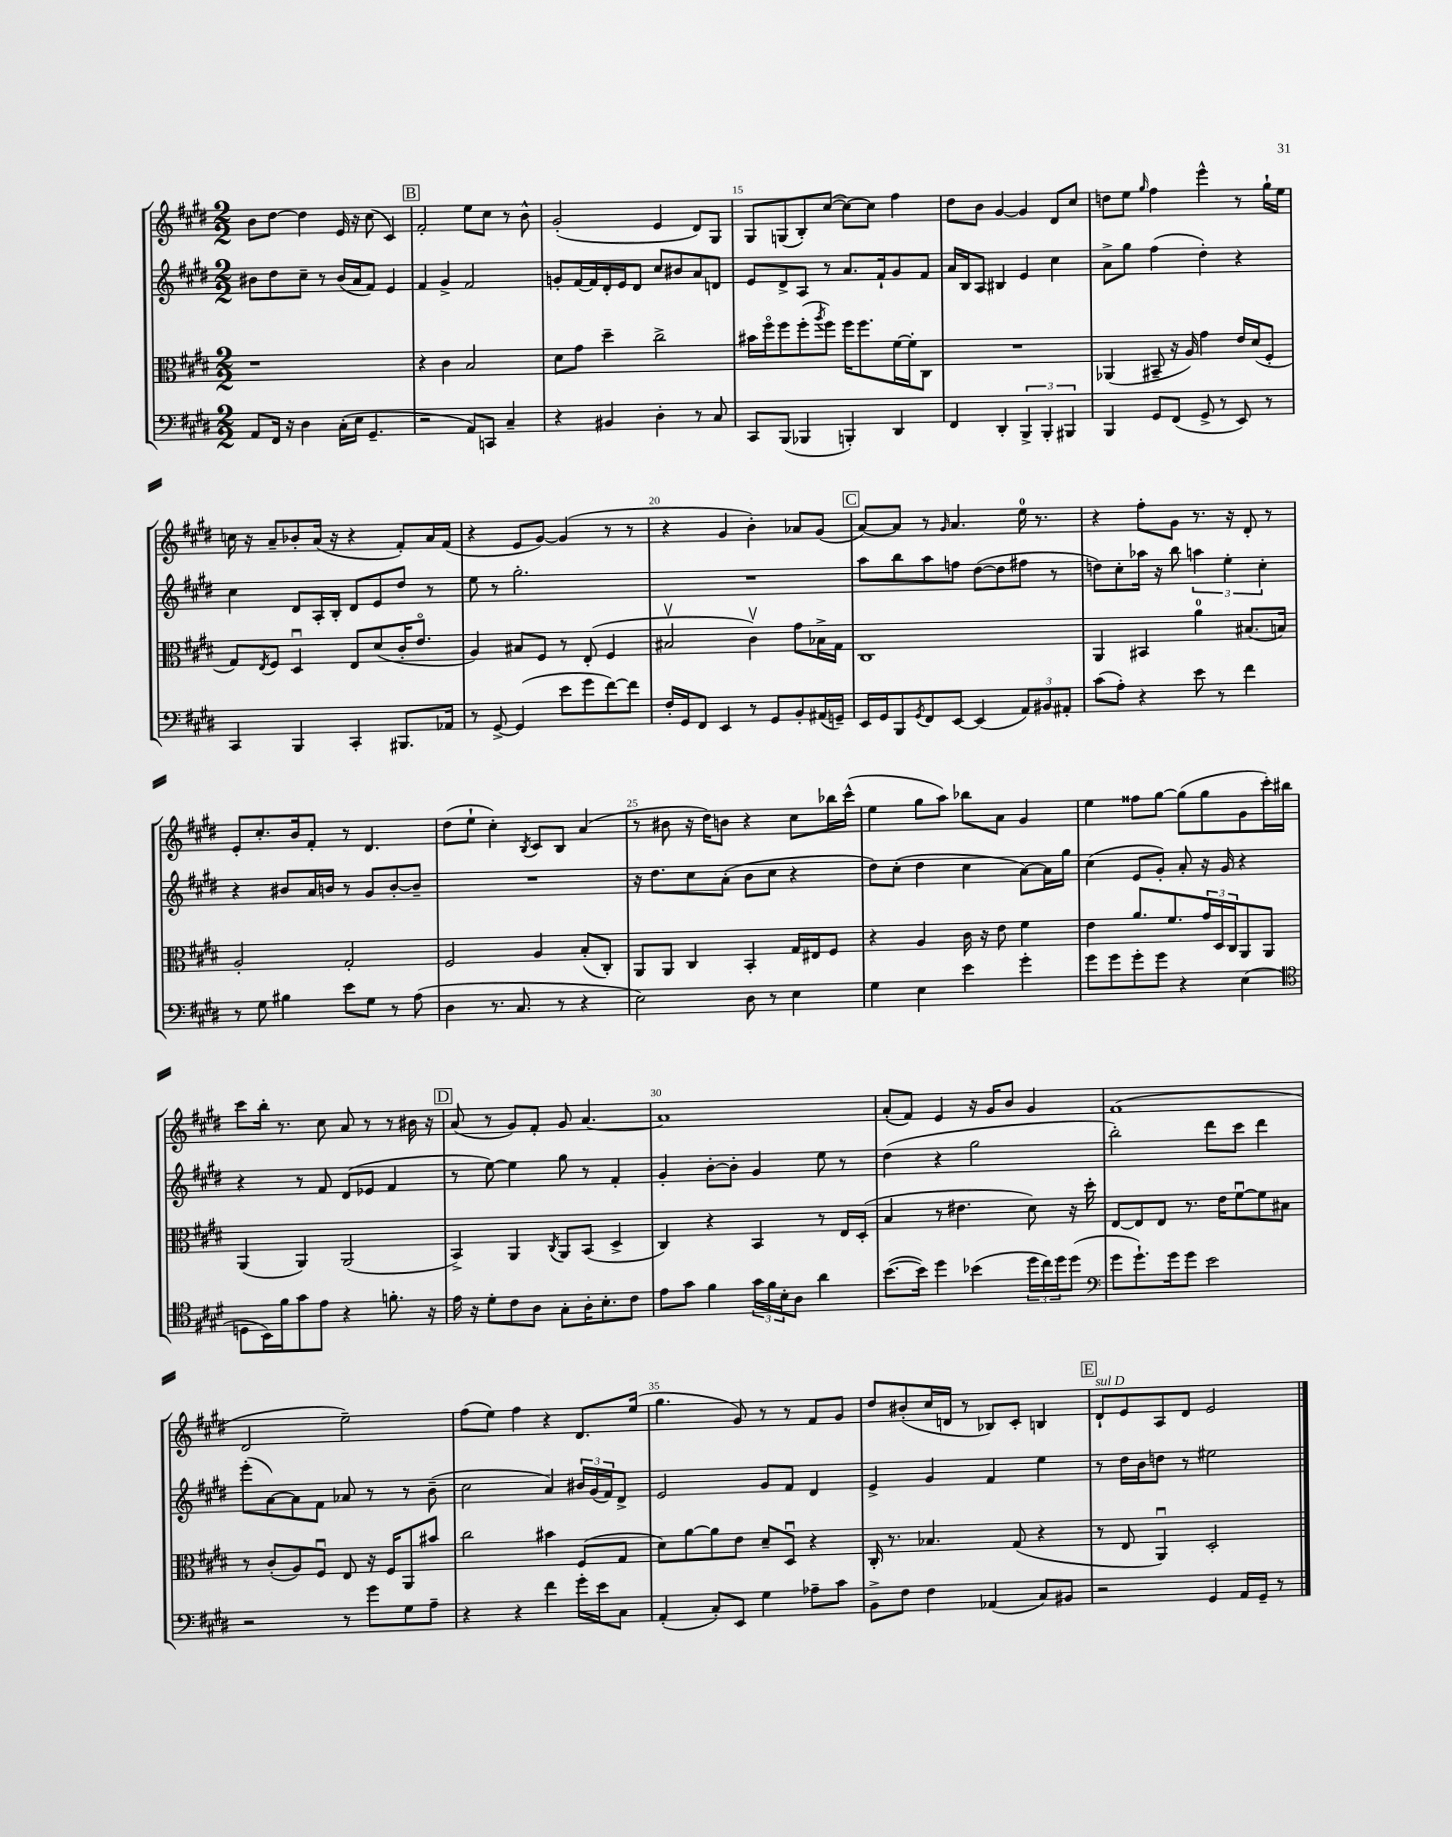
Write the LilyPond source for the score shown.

<<
\new StaffGroup <<
\new Staff = "s0" {
    \clef treble \key e \major \numericTimeSignature \time 2/2
    b'8 dis''8~ dis''4 e'16 r16 cis''8( cis'4) |
    \mark \markup { \box "B" } fis'2-. e''8 cis''8 r8 b'8-^ |
    gis'2-.( e'4 dis'8) gis8 |
    gis8 g8( b8-.) cis''8~( cis''8~) cis''8 fis''4 |
    dis''8 b'8 gis'4~ gis'4 dis'8 cis''8 |
    d''8 e''8 \grace { gis''16 } fis''4 e'''4-^ r8 gis''16-! e''16 |
    c''16 r16 a'8-- bes'8-. a'16( r16 r4 fis'8-.) a'16 fis'16( |
    r4 e'8 gis'8~) gis'4( r8 r8 |
    r4 gis'4 b'4-.) aes'8 gis'8( |
    \mark \markup { \box "C" } a'8~) a'8 r8 \grace { gis'16 } a'4. e''16-0 r8. |
    r4 fis''8-. gis'8 r8. r16 dis'8-. r8 |
    e'8-. cis''8.-. b'16 fis'8-. r8 dis'4. |
    dis''8( e''8-! cis''4-.) \acciaccatura { b8 } cis'8 b8 a'4( |
    r8 bis'8 r16 dis''16) b'8 r4 cis''8 bes''16 cis'''16-^( |
    e''4 gis''8 a''8) bes''8 a'8 gis'4 |
    e''4 fisis''8 gis''8~ gis''8( gis''8 gis'8 cis'''16-.) bis''16 |
    cis'''8 b''16-. r8. cis''8 a'8 r8 r8 bis'16 r16 |
    \mark \markup { \box "D" } a'8( r8 gis'8) fis'8-. gis'8 a'4.~ |
    a'1 |
    a'8-.( fis'8) e'4 r16 gis'16 b'8 gis'4 |
    fis'1( |
    dis'2 e''2--) |
    fis''8( e''8) fis''4 r4 dis'8. e''16( |
    gis''4. gis'8) r8 r8 fis'8 gis'8 |
    dis''8 bis'8-.( cis''16 d'16 r8 bes8) cis'8-. b4 |
    \mark \markup { \box "E" } dis'8-!^\markup { \italic "sul D" } e'8 a8 dis'8 e'2 \bar "|." |
}
\new Staff = "s1" {
    \clef treble \key e \major \numericTimeSignature \time 2/2
    bis'8 dis''8 cis''8-- r8 bis'16( a'16 fis'8) e'4 |
    \mark \markup { \box "B" } fis'4 gis'4-> fis'2 |
    g'8-. fis'16~ fis'16 dis'16-. e'16 dis'8 cis''8 bis'8 a'8 d'8 |
    e'8 dis'8-> a8 r8 a'8. fis'16-! gis'8 fis'8 |
    a'16 b16 a8 bis4 e'4 cis''4 |
    a'8-> gis''8 fis''4( dis''4-.) r4 |
    cis''4 dis'8 a16-. b16-. dis'8 e'8 dis''8 r8 |
    e''8 r8 gis''2.-. |
    R1 |
    \mark \markup { \box "C" } a''8 b''8 a''8 f''8 dis''8~( dis''8 fis''8 r8 |
    d''8) cis''8-. aes''16 r16 b''8 \tuplet 3/2 { a''4 e''4-. cis''4-. } |
    r4 bis'8 a'16 b'16 r8 gis'8 b'8~-. b'8-- |
    R1 |
    r16 dis''8. cis''8 a'8-.( b'8 cis''8 r4 |
    dis''8) cis''8-.( dis''4 cis''4 a'8~) a'16 gis''16 |
    cis''4( e'8 gis'8-.) a'8-. r16 gis'16 r4 |
    r4 r8 fis'8 dis'8( ees'8 fis'4 |
    \mark \markup { \box "D" } r8 e''8~) e''4 gis''8 r8 fis'4-. |
    gis'4-. b'8~-. b'8-. gis'4 e''8 r8 |
    dis''4( r4 gis''2 |
    b''2-.) dis'''8 cis'''8 dis'''4 |
    e'''8-.( a'8~) a'8 fis'8 aes'8 r8 r8 b'8--( |
    cis''2 a'4) \tuplet 3/2 { bis'16 gis'16( fis'16) } dis'8-> |
    e'2 gis'8 fis'8 dis'4 |
    e'4-> gis'4 fis'4 e''4 |
    \mark \markup { \box "E" } r8 dis''16 b'16 d''8 r8 eis''2 \bar "|." |
}
\new Staff = "s2" {
    \clef alto \key e \major \numericTimeSignature \time 2/2
    r1 |
    \mark \markup { \box "B" } r4 cis'4 b2 |
    dis'8 gis'8 dis''4-- cis''2-> |
    bis'16 fis''16\flageolet fis''8 fis''8-.( \acciaccatura { a''8 } fis''8) fis''16 fis''8. fis'16~ fis'16-. cis8 |
    R1 |
    aes,4( bis,8-- r16 a16) gis'4 e'16 dis'16( fis8-. |
    gis8) \acciaccatura { e8 } fis8 dis4\downbow e8 dis'8( cis'16-. e'8.\flageolet |
    a4) bis8 fis8 r8 e8-.( fis4 |
    bis2\upbow cis'4\upbow) gis'8 bes16-> gis16 |
    \mark \markup { \box "C" } cis1 |
    a,4 bis,4 a'4-0 bis8.( b16) |
    a2-. gis2-. |
    fis2 a4 b8-.( cis8-.) |
    a,8 a,8 cis4 b,4-. gis16 eis16 fis8 |
    r4 a4 cis'16 r16 e'8 fis'4 |
    e'4 a'8. fis'8. \tuplet 3/2 { gis'16 dis16 cis16 } a,8 a,8 |
    a,4( a,4) a,2( |
    \mark \markup { \box "D" } b,4->) a,4 \acciaccatura { cis8 } a,8 b,8( dis4-> |
    cis4) r4 b,4 r8 e16 dis16-.( |
    b4 r8 eis'4. dis'8) r16 dis''16-. |
    e8~ e8 e8 r8. e'16 fis'8~\downbow fis'8 bis8 |
    r8 cis'8-.( a8) fis8\downbow e8 r16 fis16 a,8 bis'8 |
    cis''2 bis'4 fis8( gis8 |
    dis'8) a'8~ a'8 e'8 dis'8-- dis8\downbow r4 |
    cis16-. r8. bes4. gis8( r4 |
    \mark \markup { \box "E" } r8 e8 a,4\downbow) dis2-. \bar "|." |
}
\new Staff = "s3" {
    \clef bass \key e \major \numericTimeSignature \time 2/2
    a,8 fis,16 r16 dis4 cis16-.( e16 gis,4.-- |
    \mark \markup { \box "B" } r2 a,8) c,8 cis4-- |
    r4 bis,4 dis4-. r8 cis8 |
    cis,8 b,,8( bes,,4 b,,4-.) dis,4 |
    fis,4 dis,4-. \tuplet 3/2 { b,,4-> b,,4-. bis,,4 } |
    b,,4 gis,8 fis,8( gis,8-> r8 e,8) r8 |
    cis,4 b,,4 cis,4-. bis,,8. aes,16 |
    r8 gis,8~-> gis,4( e'8 gis'8 fis'8~) fis'8 |
    fis16-. gis,16 fis,8 e,4 r8 gis,8 b,8-. ais,16( g,16--) |
    \mark \markup { \box "C" } e,16 gis,16 b,,8 \acciaccatura { gis,8 } fis,8 e,8~ e,4( \tuplet 3/2 { a,8) bis,8 ais,8-. } |
    cis'8( a8-.) r4 e'8 r8 fis'4 |
    r8 gis8 bis4 e'8 gis8 r8 a8( |
    dis4 r8. cis8. r8 r4 |
    e2) dis8 r8 e4 |
    gis4 e4 e'4 gis'4-. |
    gis'8 gis'8 gis'8-. gis'8 r4 e4( |
    \clef tenor d8 b,16) fis'16 gis'8 e'8 r4 f'8.-. r16 |
    \mark \markup { \box "D" } e'16 r16 dis'8-. cis'8 a8 gis8-. a16-. b8.-. cis'8 |
    e'8 gis'8 fis'4 \tuplet 3/2 { gis'16 fis'16 b16-. } a8 a'4 |
    b'8.~( b'16) dis''4 bes'4( \tuplet 3/2 { dis''16 cis''16) dis''16 } dis''8( |
    \clef bass gis'8 gis'8.-!) gis'16 gis'8 e'2 |
    r2 r8 gis'8 gis8 a8-- |
    r4 r4 fis'4 gis'16-. e'16 cis8 |
    a,4-.( cis8-.) e,8 gis4 aes8-- cis'8 |
    b,8-> fis8 fis4 aes,4( cis8) bis,8 |
    \mark \markup { \box "E" } r2 gis,4 a,16 gis,16-- r8 \bar "|." |
}
>>
>>
\layout { \context { \Score currentBarNumber = #12 \override BarNumber.break-visibility = ##(#f #t #t) barNumberVisibility = #(every-nth-bar-number-visible 5) } }
